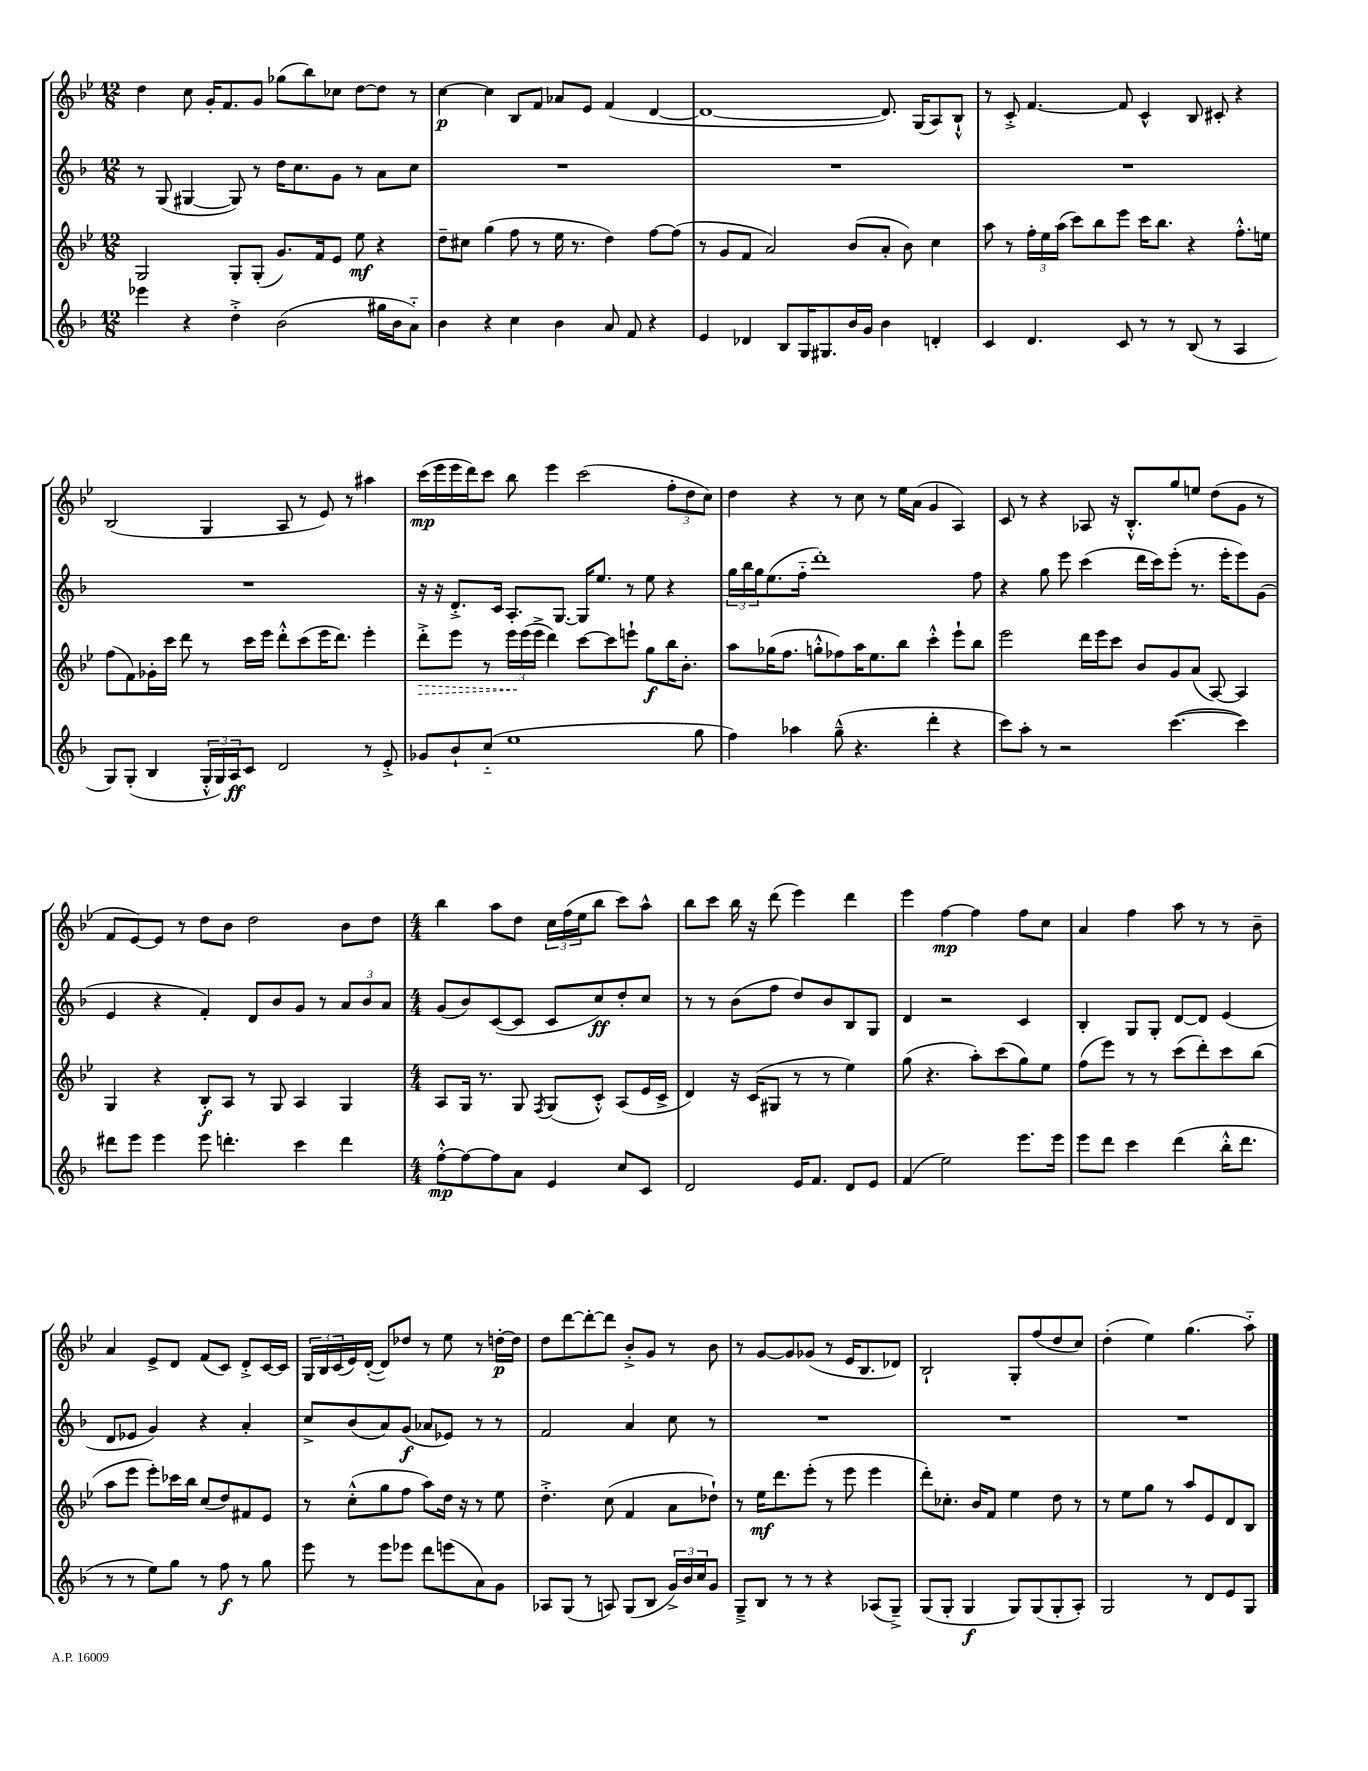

**kern	**kern	**kern	**kern
*staff4	*staff3	*staff2	*staff1
*clefG2	*clefG2	*clefG2	*clefG2
*k[b-]	*k[b-e-]	*k[b-]	*k[b-e-]
*M12/8	*M12/8	*M12/8	*M12/8
4eee-	2G	8r	4dd
.	.	(8G	.
4r	.	[4G#	8cc
.	.	.	16g'
.	.	.	8.f
4dd'^	8G'	8G#])	.
.	(8G'	8r	8g
(2b-	8.g)	16dd	(8gg-
.	.	8.cc	.
.	.	.	8bb-)
.	16f	.	.
.	8e-	8g	8cc-
.	8ee-	8r	[8dd
16gg#	4r	8a	8dd]
16b-	.	.	.
8a'~)	.	8cc	8r
=	=	=	=
4b-	8dd~	1.r	[4cc
.	8cc#	.	.
4r	(4gg	.	4cc]
4cc	8ff	.	8B-
.	8r	.	8f
4b-	16ee-	.	8a-
.	8.r	.	.
.	.	.	8e-
8a	4dd)	.	(4f
8f	.	.	.
4r	[8ff	.	[4d
.	(8ff]	.	.
=	=	=	=
4e	8r	1.r	1d_
.	8g	.	.
4d-	8f	.	.
.	2a)	.	.
8B-	.	.	.
16G	.	.	.
8.G#	.	.	.
16b-	(8b-	.	.
16g	.	.	.
4b-	8a'	.	8.d])
.	8b-)	.	.
.	.	.	(16G
4d'	4cc	.	8A)
.	.	.	8B-`^^
=	=	=	=
4c	8aa	1.r	8r
.	8r	.	8c'^
4.d	24ff'	.	[4.f
.	24ee-	.	.
.	(24aa	.	.
.	8ccc)	.	.
.	8bb-	.	.
8c	8eee-	.	8f]
8r	16ccc	.	4c^^
.	8.bb-	.	.
8r	.	.	.
(8B-	4r	.	8B-
8r	.	.	8c#'
4A	8.ff'^^	.	4r
.	16ee	.	.
=	=	=	=
8G)	(8ff	1.r	(2B-
(8G'	8f)	.	.
4B-	16g-'	.	.
.	16ccc	.	.
.	8ddd	.	.
24G'^^	8r	.	4G
24G)	.	.	.
24A	.	.	.
8c	16ccc	.	.
.	16eee-	.	.
2d	8ddd'^^	.	8A
.	(8ccc	.	8r
.	16eee-	.	8e-)
.	8.ddd)	.	.
.	.	.	8r
8r	4eee-'	.	4aa#
8e'^	.	.	.
=	=	=	=
8g-	8ddd'^	16r	(16ccc
.	.	16r	16eee-
8b-`	8eee-	8.d'^	16eee-
.	.	.	16ddd)
(8cc'~	8r	.	8ccc
.	.	16c	.
1ee	24eee-	8.A'	8bb-
.	(24eee-	.	.
.	24eee-^	.	.
.	4ddd)	.	4eee-
.	.	[8.G	.
.	[8ccc	16G]	(2ccc
.	.	8.ee	.
.	8ccc]	.	.
.	8eee`	8r	.
.	8gg	8ee	.
.	16bb-	4r	12ff'
.	8.b-'	.	.
.	.	.	12dd
8gg	.	.	.
.	.	.	12cc)
=	=	=	=
4ff)	8aa	24gg	4dd
.	.	24bb-	.
.	.	24gg	.
.	(16gg-	(8.ee	.
.	8.ff	.	.
4aa-	.	.	4r
.	.	16ff'~	.
.	8gg'^^	1ddd')	.
(8gg~^^	8ff-)	.	8r
4.r	16aa	.	8cc
.	8.ee-	.	.
.	.	.	8r
.	8bb-	.	16ee-
.	.	.	(16a
4ddd'	4ccc'^^	.	4g
4r	8eee-`	.	4A)
.	8bb-	8ff	.
=	=	=	=
8ccc)	2eee-	4r	8c
8aa'	.	.	8r
8r	.	8gg	4r
2r	.	8eee	.
.	16ddd	(4ccc	8A-
.	16eee-	.	.
.	8ccc	.	16r
.	.	.	8.B-'^^
.	8b-	16ddd	.
.	.	16ccc)	.
([4.ccc	8g	(8eee'	8gg
.	(8a	8.r	8ee
.	[8A)	.	(8dd
.	.	16eee'	.
4ccc])	4A]	8eee)	8g
.	.	(8g	8r
=	=	=	=
8ddd#	4G	4e	8f
8eee	.	.	[8e-)
4eee	4r	4r	8e-]
.	.	.	8r
8eee	8B-'	4f')	8dd
4.ddd'	8A	.	8b-
.	8r	8d	2dd
.	8G	8b-	.
4ccc	4A	8g	.
.	.	8r	.
4ddd	4G	12a	8b-
.	.	12b-	.
.	.	.	8dd
.	.	12a	.
=	=	=	=
*M4/4	*M4/4	*M4/4	*M4/4
[8ff'^^	8A	(8g	4bb-
8ff_	16G	8b-)	.
.	8.r	.	.
8ff]	.	([8c	8aa
8a	8G	8c]	8dd
.	8qF	.	.
4e	(8G	8c	24cc
.	.	.	(24ff
.	.	.	24ee-
.	8c'^^)	8cc)	8bb-
8cc	(8A	8dd'	8ccc)
8c	16e-	8cc	8aa^^
.	16c^	.	.
=	=	=	=
2d	4d)	8r	8bb-
.	.	8r	8ccc
.	16r	(8b-	16bb-
.	(16c	.	16r
.	8G#	8ff	(8ddd
16e	8r	8dd)	4eee-)
8.f	.	.	.
.	8r	8b-	.
8d	4ee-)	8B-	4ddd
8e	.	8G	.
=	=	=	=
(4f	(8gg	4d	4eee-
.	4.r	.	.
2ee)	.	2r	[4ff
.	8aa')	.	4ff]
.	(8ccc	.	.
8.eee	8gg)	4c	8ff
.	8ee-	.	8cc
16eee	.	.	.
=	=	=	=
8eee	(8ff	4B-'	4a
8ddd	8eee-)	.	.
4ccc	8r	8G	4ff
.	8r	8G'	.
(4ddd	(8ccc	[8d	8aa
.	8ddd')	8d]	8r
16bb-'^^	8ccc	(4e	8r
8.ddd	.	.	.
.	(8bb-	.	8b-~
=	=	=	=
8r	8aa	8d	4a
8r	8eee-	8e-	.
8ee)	8eee-')	4g)	8e-^
8gg	16ccc-	.	8d
.	16bb-	.	.
8r	(8cc	4r	(8f
8ff	8dd)	.	8c)
8r	8f#	4a'	8d'^
8gg	8e-	.	[16c
.	.	.	16c]
=	=	=	=
8eee	8r	8cc^	24G
.	.	.	24B-
.	.	.	(24c
8r	(8cc'^^	(8b-	16e-)
.	.	.	([16d'
8eee	8gg	8a)	8d])
8eee-	8ff	(8g	8dd-
8ddd	8aa)	8a-	8r
(8eee	16dd	8e-)	8ee-
.	16r	.	.
8a)	8r	8r	8r
8g	8ee-	8r	[16dd'
.	.	.	16dd]
=	=	=	=
8A-	4.dd'^	2f	8dd
(8G	.	.	[8ddd
8r	.	.	8ddd'_
8A)	(8cc	.	8ddd]
(8G	4f	4a	8b-'^
8B-	.	.	8g
24g^)	8a	8cc	8r
24b-	.	.	.
24cc	.	.	.
8g	8dd-`)	8r	8b-
=	=	=	=
8G~^	8r	1r	8r
8B-	16ee-	.	[8g
.	8.ddd	.	.
8r	.	.	8g]
8r	(8eee-'	.	(8g-
4r	8r	.	8r
.	8eee-	.	16e-
.	.	.	8.B-
(8A-	4eee-	.	.
8G~^)	.	.	8d-)
=	=	=	=
(8G	8ddd')	1r	2B-`
8G'	8.cc-'	.	.
4G	.	.	.
.	16b-	.	.
.	8f	.	.
8G)	4ee-	.	8G'
(8G	.	.	(8ff
8G'	8dd	.	8dd
8A')	8r	.	8cc)
=	=	=	=
2G	8r	1r	(4dd'
.	8ee-	.	.
.	8gg	.	4ee-)
.	8r	.	.
8r	8aa	.	(4.gg
8d	8e-	.	.
8e	8d	.	.
8G	8B-	.	8aa'~)
==	==	==	==
*-	*-	*-	*-
